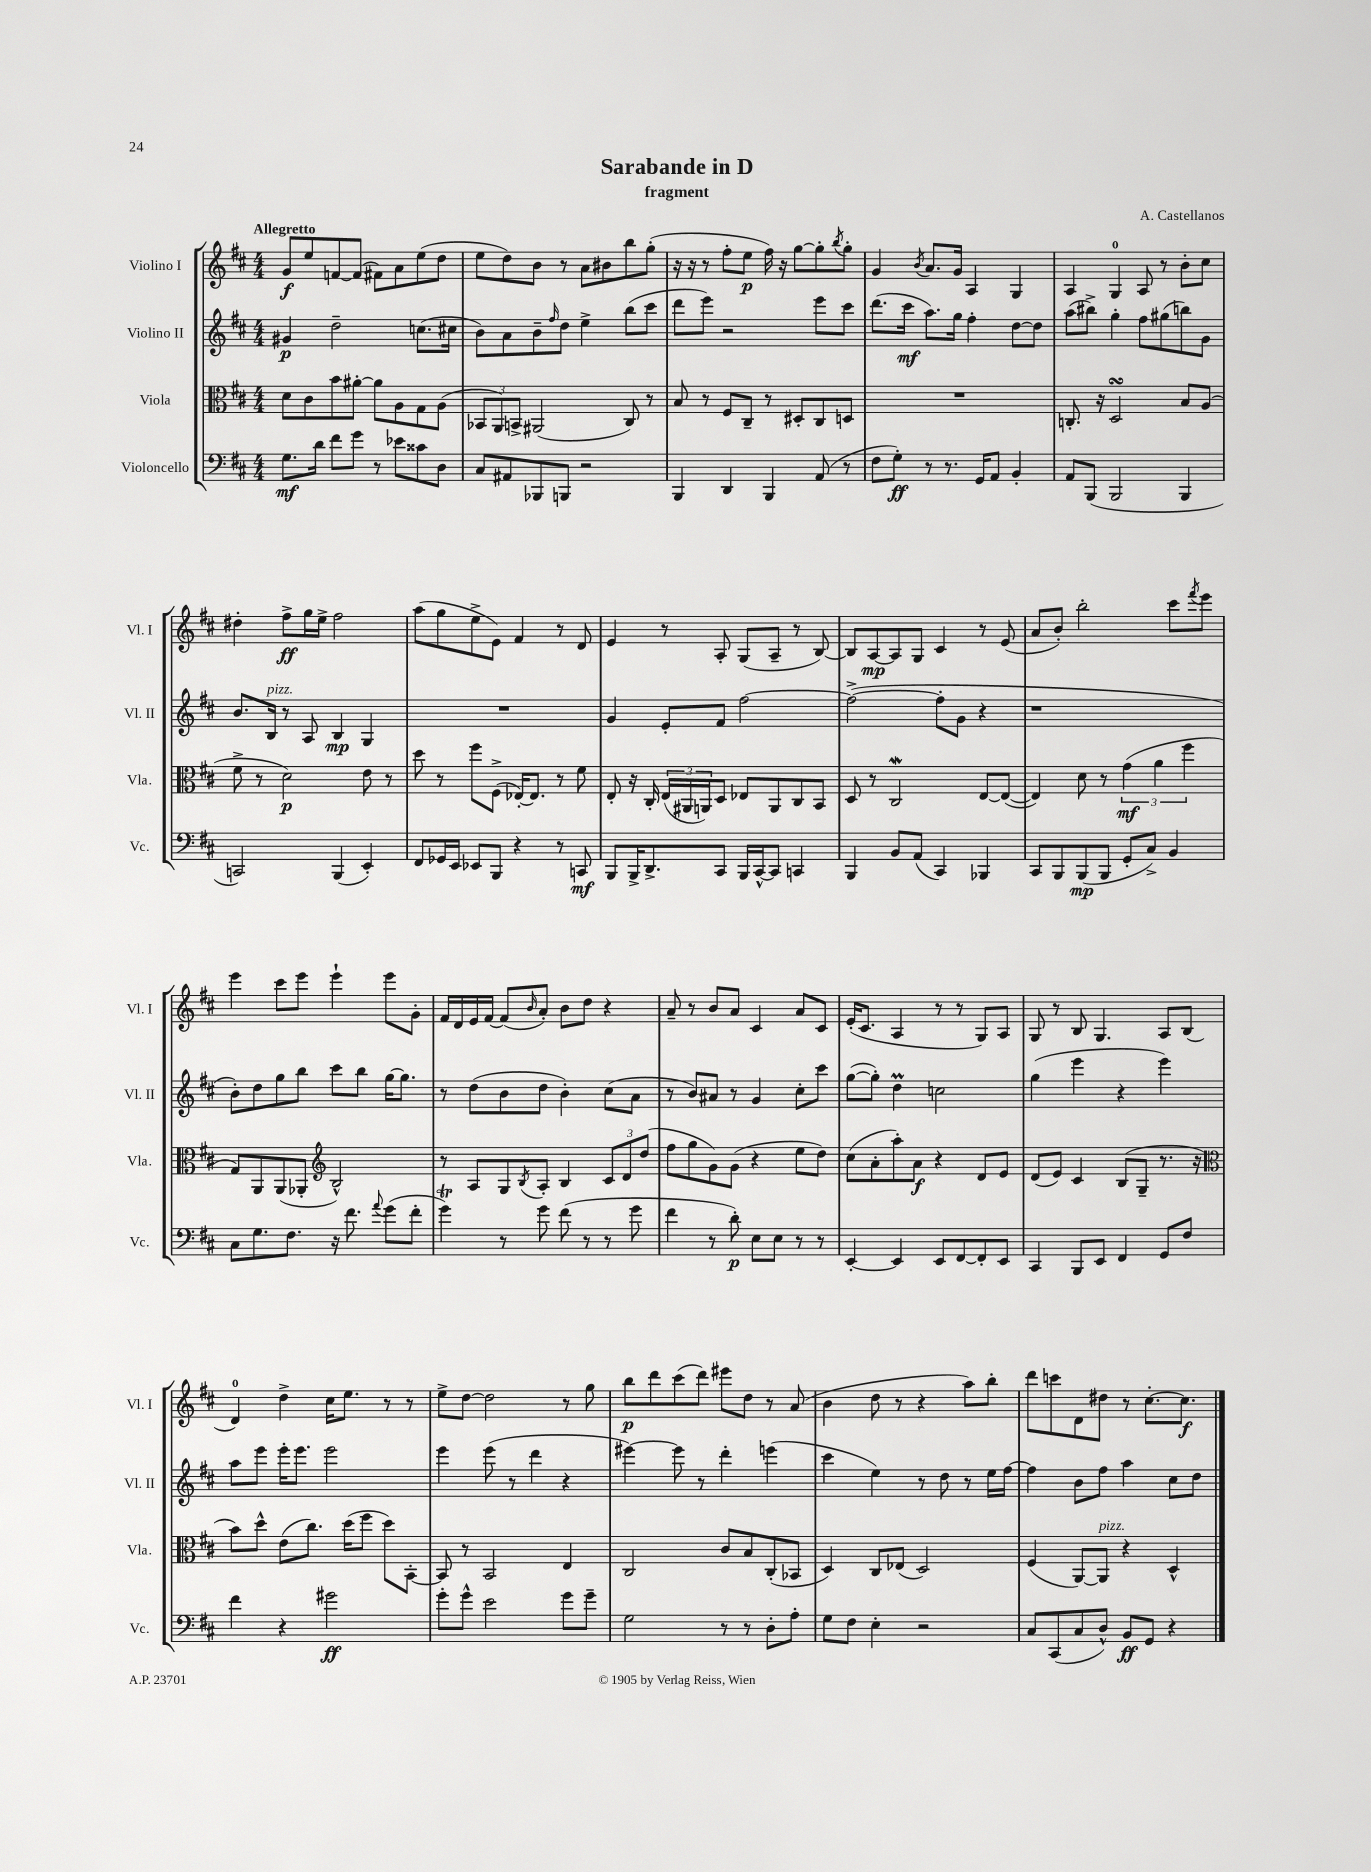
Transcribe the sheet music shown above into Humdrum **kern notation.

**kern	**dynam	**kern	**dynam	**kern	**dynam	**kern	**dynam
*part4	*part4	*part3	*part3	*part2	*part2	*part1	*part1
*staff4	*staff4	*staff3	*staff3	*staff2	*staff2	*staff1	*staff1
*I"Violoncello	*	*I"Viola	*	*I"Violino II	*	*I"Violino I	*
*I'Vc.	*	*I'Vla.	*	*I'Vl. II	*	*I'Vl. I	*
*clefF4	*	*clefC3	*	*clefG2	*	*clefG2	*
*k[f#c#]	*	*k[f#c#]	*	*k[f#c#]	*	*k[f#c#]	*
*M4/4	*	*M4/4	*	*M4/4	*	*M4/4	*
=1	=1	=1	=1	=1	=1	=1	=1
!	!	!	!	!	!	!LO:TX:a:B:t=Allegretto	!
8.G\L	mf	8d\L	.	4g#X/	p	8g/L	f
.	.	8c#\	.	.	.	8ee/	.
16d\Jk	.	.	.	.	.	.	.
8f#\L	.	8b\	.	2dd~\	.	[8fn/	.
8g\J	.	[8a#X'\J	.	.	.	(8f/J]	.
8r	.	8a#\L]	.	.	.	8f#X\L)	.
8e-X\L	.	8A\	.	.	.	8a\	.
8c##X\	.	8G\	.	(8.ccn\L	.	(8ee\	.
8D\J	.	(8A\J	.	.	.	8dd\J	.
.	.	.	.	16cc#X\Jk	.	.	.
=2	=2	=2	=2	=2	=2	=2	=2
8C#/L	.	12BB-X/L	.	8b\L)	.	8ee\L	.
.	.	12AA/)	.	.	.	.	.
8AA#X/	.	.	.	8a\	.	8dd\)	.
.	.	12BBn^/J	.	.	.	.	.
8BBB-X/	.	(2AA#X/	.	8b~\	.	8b\J	.
.	.	.	.	16qqff#/	.	.	.
8BBBn/J	.	.	.	8dd\J	.	8r	.
2r	.	.	.	4ee^\	.	8a\L	.
.	.	.	.	.	.	8b#X\	.
.	.	8C#/)	.	(8bb\L	.	8bb\	.
.	.	8r	.	8ccc#\J	.	(8gg'\J	.
=3	=3	=3	=3	=3	=3	=3	=3
4BBB/	.	8B/	.	8ddd\L	.	16r	.
.	.	.	.	.	.	16r	.
.	.	8r	.	8eee\J)	.	8r	.
4DD/	.	8F#/L	.	2r	.	8ff#'\L	.
.	.	8C#~/J	.	.	.	8ee\J	p
4BBB/	.	8r	.	.	.	16ff#\)	.
.	.	.	.	.	.	16r	.
.	.	8D#X'/L	.	.	.	[8gg\L	.
(8AA/	.	8C#/	.	8eee\L	.	8gg'\]	.
.	.	.	.	.	.	8qbb/	.
8r	.	8Dn/J	.	8ccc#\J	.	8gg'\J	.
=4	=4	=4	=4	=4	=4	=4	=4
8F#\L	.	1r	.	(8.ddd\L	.	4g/	.
8G'\J)	ff	.	.	.	.	.	.
.	.	.	.	16ccc#\Jk	mf	.	.
.	.	.	.	.	.	8qb/	.
8r	.	.	.	8.aa\L)	.	8.a/L	.
8.r	.	.	.	.	.	.	.
.	.	.	.	16gg\Jk	.	16g/Jk	.
.	.	.	.	4ff#'\	.	4A/	.
16GG/KL	.	.	.	.	.	.	.
8AA/J	.	.	.	.	.	.	.
4BB'/	.	.	.	[8dd\L	.	4G/	.
.	.	.	.	8dd\J]	.	.	.
=5	=5	=5	=5	=5	=5	=5	=5
8AA/L	.	8.Cn'/	.	(8aa\L	.	4A/	.
(8BBB/J	.	.	.	8bb#X^\J)	.	.	.
.	.	16r	.	.	.	.	.
2BBB/	.	2DsSSs/	.	4gg'\	.	4G/	.
.	.	.	.	8ff#\L	.	8A/	.
.	.	.	.	(8gg#X\	.	8r	.
4BBB/	.	8B/L	.	8bbn\)	.	8b'\L	.
.	.	(8A/J	.	8g\J	.	8cc#\J	.
!!LO:LB:g=z
=6	=6	=6	=6	=6	=6	=6	=6
2CCn/)	.	8f#^\	.	8.b/L	.	4dd#X'\	.
.	.	8r	.	.	.	.	.
!	!	!	!	!LO:TX:a:i:t=pizz.	!	!	!
.	.	.	.	16B/Jk	.	.	.
.	.	2d\)	p	8r	.	8ff#^\L	ff
.	.	.	.	8A/	.	16gg\L	.
.	.	.	.	.	.	16ee^\JJ	.
(4BBB/	.	.	.	4B/	mp	2ff#\	.
4EE'/)	.	8e\	.	4G/	.	.	.
.	.	8r	.	.	.	.	.
=7	=7	=7	=7	=7	=7	=7	=7
8FF#/L	.	8dd\	.	1r	.	(8aa\L	.
16GG-X/L	.	8r	.	.	.	8gg\	.
16EE/JJ	.	.	.	.	.	.	.
8EE-X/L	.	8ff#\L	.	.	.	8ee^\	.
8BBB/J	.	(8F#^\J	.	.	.	8e\J)	.
4r	.	[16E-X'/KL)	.	.	.	4f#/	.
.	.	8.E-/J]	.	.	.	.	.
8r	.	8r	.	.	.	8r	.
8CCn/	mf	8f#\	.	.	.	8d/	.
=8	=8	=8	=8	=8	=8	=8	=8
8BBB/L	.	8E'/	.	4g/	.	4e/	.
16BBB^/K	.	16r	.	.	.	.	.
8.DD^/	.	16C#'/	.	.	.	.	.
.	.	(24E/LL	.	8e'/L	.	8r	.
.	.	24AA#X/	.	.	.	.	.
.	.	24AAn/J)	.	.	.	.	.
8CC#/J	.	8D/J	.	8f#/J	.	8A'/	.
16BBB/LL	.	8E-X/L	.	[2ff#\	.	(8G/L	.
[16CC#^^/J	.	.	.	.	.	.	.
8CC#/J]	.	8AA/	.	.	.	8A~/J	.
4CCn/	.	8C#/	.	.	.	8r	.
.	.	8BB/J	.	.	.	[8B/)	.
=9	=9	=9	=9	=9	=9	=9	=9
4BBB/	.	8D/	.	(2ff#^\_	.	8B/L]	.
.	.	8r	.	.	.	[8A/	mp
8BB/L	.	2C#W/	.	.	.	8A/]	.
(8AA/J	.	.	.	.	.	8G/J	.
4CC#/)	.	.	.	8ff#'\L]	.	4c#/	.
.	.	.	.	8g\J	.	.	.
4BBB-X/	.	[8E/L	.	4r	.	8r	.
.	.	(8E/J_	.	.	.	(8e/	.
=10	=10	=10	=10	=10	=10	=10	=10
8CC#/L	.	4E/])	.	1r	.	8a/L	.
8BBB/	.	.	.	.	.	8b'/J)	.
(8BBB/	mp	8d\	.	.	.	2bb'\	.
8BBB/J	.	8r	.	.	.	.	.
8GG'/L	.	(6g\	mf	.	.	.	.
8C#^/J)	.	.	.	.	.	.	.
.	.	6a\	.	.	.	.	.
4BB/	.	.	.	.	.	8ccc#\L	.
.	.	6ff#\	.	.	.	.	.
.	.	.	.	.	.	8qfff#/	.
.	.	.	.	.	.	8eee\J	.
!!LO:LB:g=z
=11	=11	=11	=11	=11	=11	=11	=11
8C#\L	.	8G/L)	.	8b'\L)	.	4eee\	.
8.G\	.	8AA/	.	8dd\	.	.	.
.	.	(8AA/	.	8gg\	.	8ccc#\L	.
8.F#\J	.	.	.	.	.	.	.
.	.	8AA-X'/J	.	8bb\J	.	8eee\J	.
*	*	*clefG2	*	*	*	*	*
16r	.	2B^^/)	.	8ccc#\L	.	4eee`\	.
8.f#\	.	.	.	.	.	.	.
.	.	.	.	8bb\J	.	.	.
8qqa/	.	.	.	.	.	.	.
(8g\L	.	.	.	[16gg\KL	.	8eee\L	.
.	.	.	.	8.gg\J]	.	.	.
8f#'\J	.	.	.	.	.	8g'\J	.
=12	=12	=12	=12	=12	=12	=12	=12
4gT\)	.	8r	.	8r	.	16f#/LL	.
.	.	.	.	.	.	16d/	.
.	.	8A/L	.	(8dd\L	.	16e/	.
.	.	.	.	.	.	[16f#/JJ	.
8r	.	8G/	.	8b\	.	(8f#/L]	.
.	.	8qB/	.	.	.	16qqb/	.
8g\	.	8A'/J	.	8dd\J	.	8a'/J)	.
(8f#\	.	4B/	.	4b'\)	.	8b\L	.
8r	.	.	.	.	.	8dd\J	.
8r	.	12c#/L	.	(8cc#\L	.	4r	.
.	.	12d/	.	.	.	.	.
8g\	.	.	.	8a\J	.	.	.
.	.	(12dd/J	.	.	.	.	.
=13	=13	=13	=13	=13	=13	=13	=13
4f#\	.	8ff#\L	.	8r	.	8a~/	.
.	.	8gg\	.	8b/L)	.	8r	.
8r	.	8g\)	.	8a#X/J	.	8b/L	.
8d'\)	p	(8g\J	.	8r	.	8a/J	.
8E\L	.	4r	.	4g/	.	4c#/	.
8E\J	.	.	.	.	.	.	.
8r	.	8ee\L	.	8cc#'\L	.	8a/L	.
8r	.	8dd\J)	.	8ccc#\J	.	8c#/J	.
=14	=14	=14	=14	=14	=14	=14	=14
[4EE'/	.	(8cc#\L	.	([8gg\L	.	(16e'/KL	.
.	.	.	.	.	.	8.c#/J	.
.	.	8a'\	.	8gg'\J])	.	.	.
4EE/]	.	8aa'\)	.	4ddM\	.	4A/	.
.	.	8a\J	f	.	.	.	.
8EE/L	.	4r	.	2ccn\	.	8r	.
[8FF#/	.	.	.	.	.	8r	.
8FF#'/]	.	8d/L	.	.	.	8G/L)	.
8EE/J	.	8e/J	.	.	.	8A/J	.
=15	=15	=15	=15	=15	=15	=15	=15
4CC#/	.	(8d/L	.	(4gg\	.	8G/	.
.	.	8e/J)	.	.	.	8r	.
8BBB/L	.	4c#/	.	4eee\	.	8B/	.
8EE/J	.	.	.	.	.	4.G/	.
4FF#/	.	(8B/L	.	4r	.	.	.
.	.	8G~/J	.	.	.	.	.
8GG/L	.	8.r	.	4eee\)	.	8A/L	.
8F#/J	.	.	.	.	.	(8B/J	.
.	.	16r	.	.	.	.	.
!!LO:LB:g=z
=16	=16	=16	=16	=16	=16	=16	=16
*	*	*clefC3	*	*	*	*	*
4f#\	.	8b\L)	.	8aa\L	.	4d/)	.
.	.	8dd^^\J	.	8eee\J	.	.	.
4r	.	(8e\L	.	16eee'\KL	.	4dd^\	.
.	.	.	.	8.eee\J	.	.	.
.	.	8.cc#\J)	.	.	.	.	.
2g#X\	ff	.	.	2eee\	.	16cc#\KL	.
.	.	(16dd\KL	.	.	.	8.ee\J	.
.	.	8ff#\J	.	.	.	.	.
.	.	8dd\L)	.	.	.	8r	.
.	.	[8BB'\J	.	.	.	8r	.
=17	=17	=17	=17	=17	=17	=17	=17
8g'\L	.	8BB/]	.	4eee\	.	8ee^\L	.
8g^^\J	.	8r	.	.	.	[8dd\J	.
2e\	.	2BB/	.	(8eee\	.	2dd\]	.
.	.	.	.	8r	.	.	.
.	.	.	.	4ddd\	.	.	.
8g\L	.	4E/	.	4r	.	8r	.
8g~\J	.	.	.	.	.	8gg\	.
=18	=18	=18	=18	=18	=18	=18	=18
2G\	.	2C#/	.	[4eee#X\)	.	8bb\L	p
.	.	.	.	.	.	8ddd\	.
.	.	.	.	8eee#\]	.	(8ccc#\	.
.	.	.	.	8r	.	8ddd\J)	.
8r	.	8c#/L	.	4ddd'\	.	8eee#X\L	.
8r	.	8B/	.	.	.	8dd\J	.
8D'\L	.	(8C#'/	.	(4eeen\	.	8r	.
8A'\J	.	8BB-X/J	.	.	.	(8a/	.
=19	=19	=19	=19	=19	=19	=19	=19
8G\L	.	4D/)	.	4ccc#\	.	4b\	.
8F#\J	.	.	.	.	.	.	.
4E'\	.	8C#/L	.	4ee\)	.	8dd\	.
.	.	(8E-X/J	.	.	.	8r	.
2r	.	2D/)	.	8r	.	4r	.
.	.	.	.	8dd\	.	.	.
.	.	.	.	8r	.	8aa\L)	.
.	.	.	.	16ee\LL	.	8bb'\J	.
.	.	.	.	[16ff#\JJ	.	.	.
=20	=20	=20	=20	=20	=20	=20	=20
8C#/L	.	(4F#/	.	4ff#\]	.	8ddd\L	.
(8CC#/	.	.	.	.	.	8cccn\	.
8C#/	.	[8AA/L)	.	8b\L	.	8d\	.
!	!	!LO:TX:a:i:t=pizz.	!	!	!	!	!
8D^^/J)	.	8AA/J]	.	8ff#\J	.	8dd#X\J	.
8BB/L	ff	4r	.	4aa\	.	8r	.
8GG/J	.	.	.	.	.	[8.cc#'\L	.
4r	.	4D^^/	.	8cc#\L	.	.	.
.	.	.	.	.	.	8.cc#\J]	f
.	.	.	.	8dd\J	.	.	.
==	==	==	==	==	==	==	==
*-	*-	*-	*-	*-	*-	*-	*-
